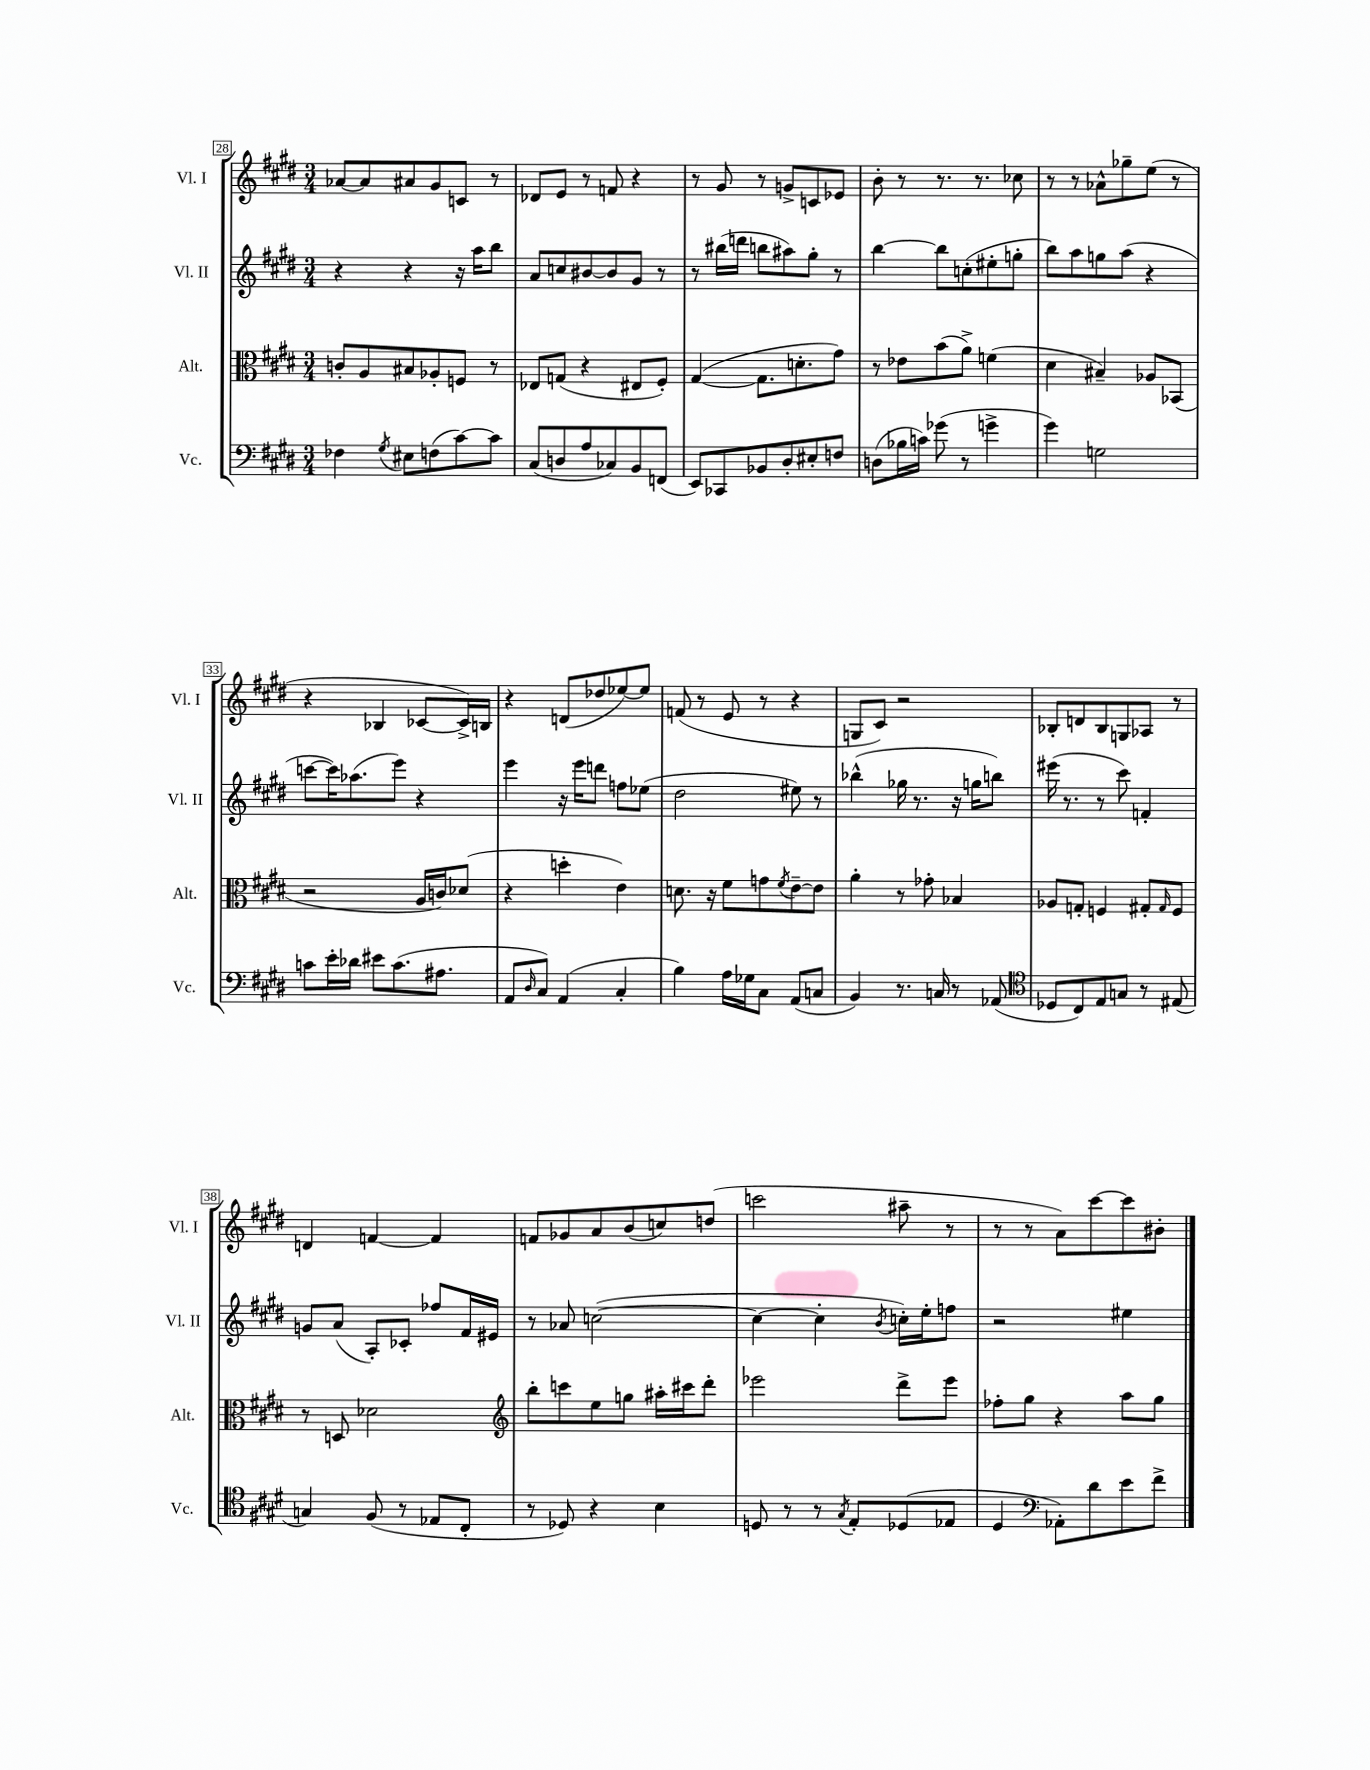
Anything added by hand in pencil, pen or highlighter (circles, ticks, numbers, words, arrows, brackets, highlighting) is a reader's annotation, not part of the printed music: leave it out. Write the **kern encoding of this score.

**kern	**kern	**kern	**kern
*part4	*part3	*part2	*part1
*staff4	*staff3	*staff2	*staff1
*I"Vc.	*I"Alt.	*I"Vl. II	*I"Vl. I
*I'Vc.	*I'Alt.	*I'Vl. II	*I'Vl. I
*clefF4	*clefC3	*clefG2	*clefG2
*k[f#c#g#d#]	*k[f#c#g#d#]	*k[f#c#g#d#]	*k[f#c#g#d#]
*M3/4	*M3/4	*M3/4	*M3/4
=28	=28	=28	=28
4F-X\	8cn'/L	4r	[8a-X/L
.	8A/	.	8a-/]
8qG#/	.	.	.
8E#X\L	8B#X/	4r	8a#X/
(8Fn\	8A-X'/	.	8g#/
[8c#\)	8Fn/J	16r	8cn/J
.	.	16aa\KL	.
8c#\J]	8r	8bb\J	8r
=29	=29	=29	=29
(8C#/L	8E-X/L	8a/L	8d-X/L
8Dn/	(8Gn/J	8ccn/	8e/J
8A/	4r	[8b#X/	8r
8C-X/)	.	8b#/]	8fn/
8BB/	8E#X/L	8g#/J	4r
(8FFn/J	8F#'/J)	8r	.
=30	=30	=30	=30
8EE/L)	([4G#/	8r	8r
8CC-X/	.	(16bb#X\LL	8g#/
.	.	16dddn\JJ	.
8BB-X/	8.G#\L]	8bbn\L	8r
8D#'/	.	8aa#X\)	8gn^/L
.	8.dn'\	.	.
8E#X'/	.	8gg#'\J	8cn/
8Fn/J	8g#\J)	8r	8e-X/J
=31	=31	=31	=31
(8Dn\L	8r	[4bb\	8b'\
16B-X\L	8e-X\L	.	8r
16cn\JJ)	.	.	.
(8g-X\	(8b\	8bb\L]	8.r
8r	8a^\J)	(8ccn'\	.
.	.	.	8.r
4gn^\	(4fn\	8ee#X'\	.
.	.	8ggn'\J	8cc-X\
=32	=32	=32	=32
4g#\)	4d#\	8bb\L)	8r
.	.	8aa\	8r
2Gn\	4B#X~/)	8ggn\	8a-X^^\L
.	.	(8aa\J	8gg-X~\
.	8A-X/L	4r	(8ee\J
.	(8BB-X/J	.	8r
!!LO:LB:g=z
=33	=33	=33	=33
8cn\L	2r	[8cccn\L	4r
16e'\L	.	16ccc\K])	.
16d-X\JJ	.	(8.aa-X\	.
8e#X\L	.	.	4B-X/
(8.c\	.	8eee\J)	.
.	16A/LL	4r	[8c-X/L
8.A#X\J	16cn/J)	.	.
.	(8d-X/J	.	16c-^/L])
.	.	.	16Bn/JJ
=34	=34	=34	=34
8AA/L	4r	4eee\	4r
16qqD#/	.	.	.
8C#/J)	.	.	.
(4AA/	4ddn'\	16r	(8dn/L
.	.	16eee\KL	.
.	.	8dddn\J	8dd-X/
4C#'/	4e\)	8ffn\L	[8ee-X/)
.	.	(8ee-X\J	8ee-/J]
=35	=35	=35	=35
4B\)	8.dn\	2dd#\	(8fn/
.	.	.	8r
.	16r	.	.
16A\LL	8f#\L	.	8e/
16G-X\J	.	.	.
8C#\J	8gn\	.	8r
.	8qf#/	.	.
(8AA/L	[8e~\	8ee#X\)	4r
8Cn/J	8e\J]	8r	.
=36	=36	=36	=36
4BB/)	4a'\	(4bb-X^^\	8Gn/L
.	.	.	8c#/J)
8.r	8r	16gg-X\	2r
.	.	8.r	.
.	8g-X'\	.	.
16Cn/	.	.	.
8r	4B-X/	16r	.
.	.	16ggn\KL	.
(8AA-X/	.	8bbn\J)	.
=37	=37	=37	=37
*clefC4	*	*	*
8D-X/L	8A-X/L	(16eee#X\	8B-X'/L
.	.	8.r	.
8C#/)	8Gn'/J	.	8dn/
8E/	4Fn/	8r	8B-/
8Gn/J	.	8ccc#\)	8Gn/
8r	8G#X'/L	4fn'/	8A-X/J
.	16qqG#/	.	.
(8E#X/	8F/J	.	8r
!!LO:LB:g=z
=38	=38	=38	=38
4Gn/)	8r	8gn/L	4dn/
.	8Dn/	(8a/J	.
(8F#/	2d-X\	8A'/L)	[4fn/
8r	.	8c-X'/J	.
8E-X/L	.	8ff-X/L	4f/]
8C#'/J	.	16f#/L	.
.	.	16e#X/JJ	.
=39	=39	=39	=39
*	*clefG2	*	*
8r	8bb'\L	8r	8fn/L
8D-X/)	8cccn\	8a-X/	8g-X/
4r	8ee\	([2ccn\	8a/
.	8ggn\J	.	(8b/
4B\	16aa#X'\LL	.	8ccn/)
.	16ccc#X\J	.	.
.	8ddd#'\J	.	(8ddn/J
=40	=40	=40	=40
8Dn/	2eee-X\	4cc\_	2cccn\
8r	.	.	.
8r	.	4cc'\]	.
8qG#/	.	.	.
8E'/L	.	.	.
.	.	8qb/	.
(8D-X/	8ddd#^\L	16ccn'\LL)	8aa#X~\
.	.	16ee'\J	.
8E-X/J	8eee-\J	8ffn\J	8r
=41	=41	=41	=41
4D#/	8ff-X'\L	2r	8r
.	8gg#\J	.	8r
*clefF4	*	*	*
8AA-X'\L)	4r	.	8a\L)
8d#\	.	.	[8ccc#\
8e\	8aa\L	4ee#X\	8ccc#\]
8f#^\J	8gg#\J	.	8b#X'\J
==	==	==	==
*-	*-	*-	*-
